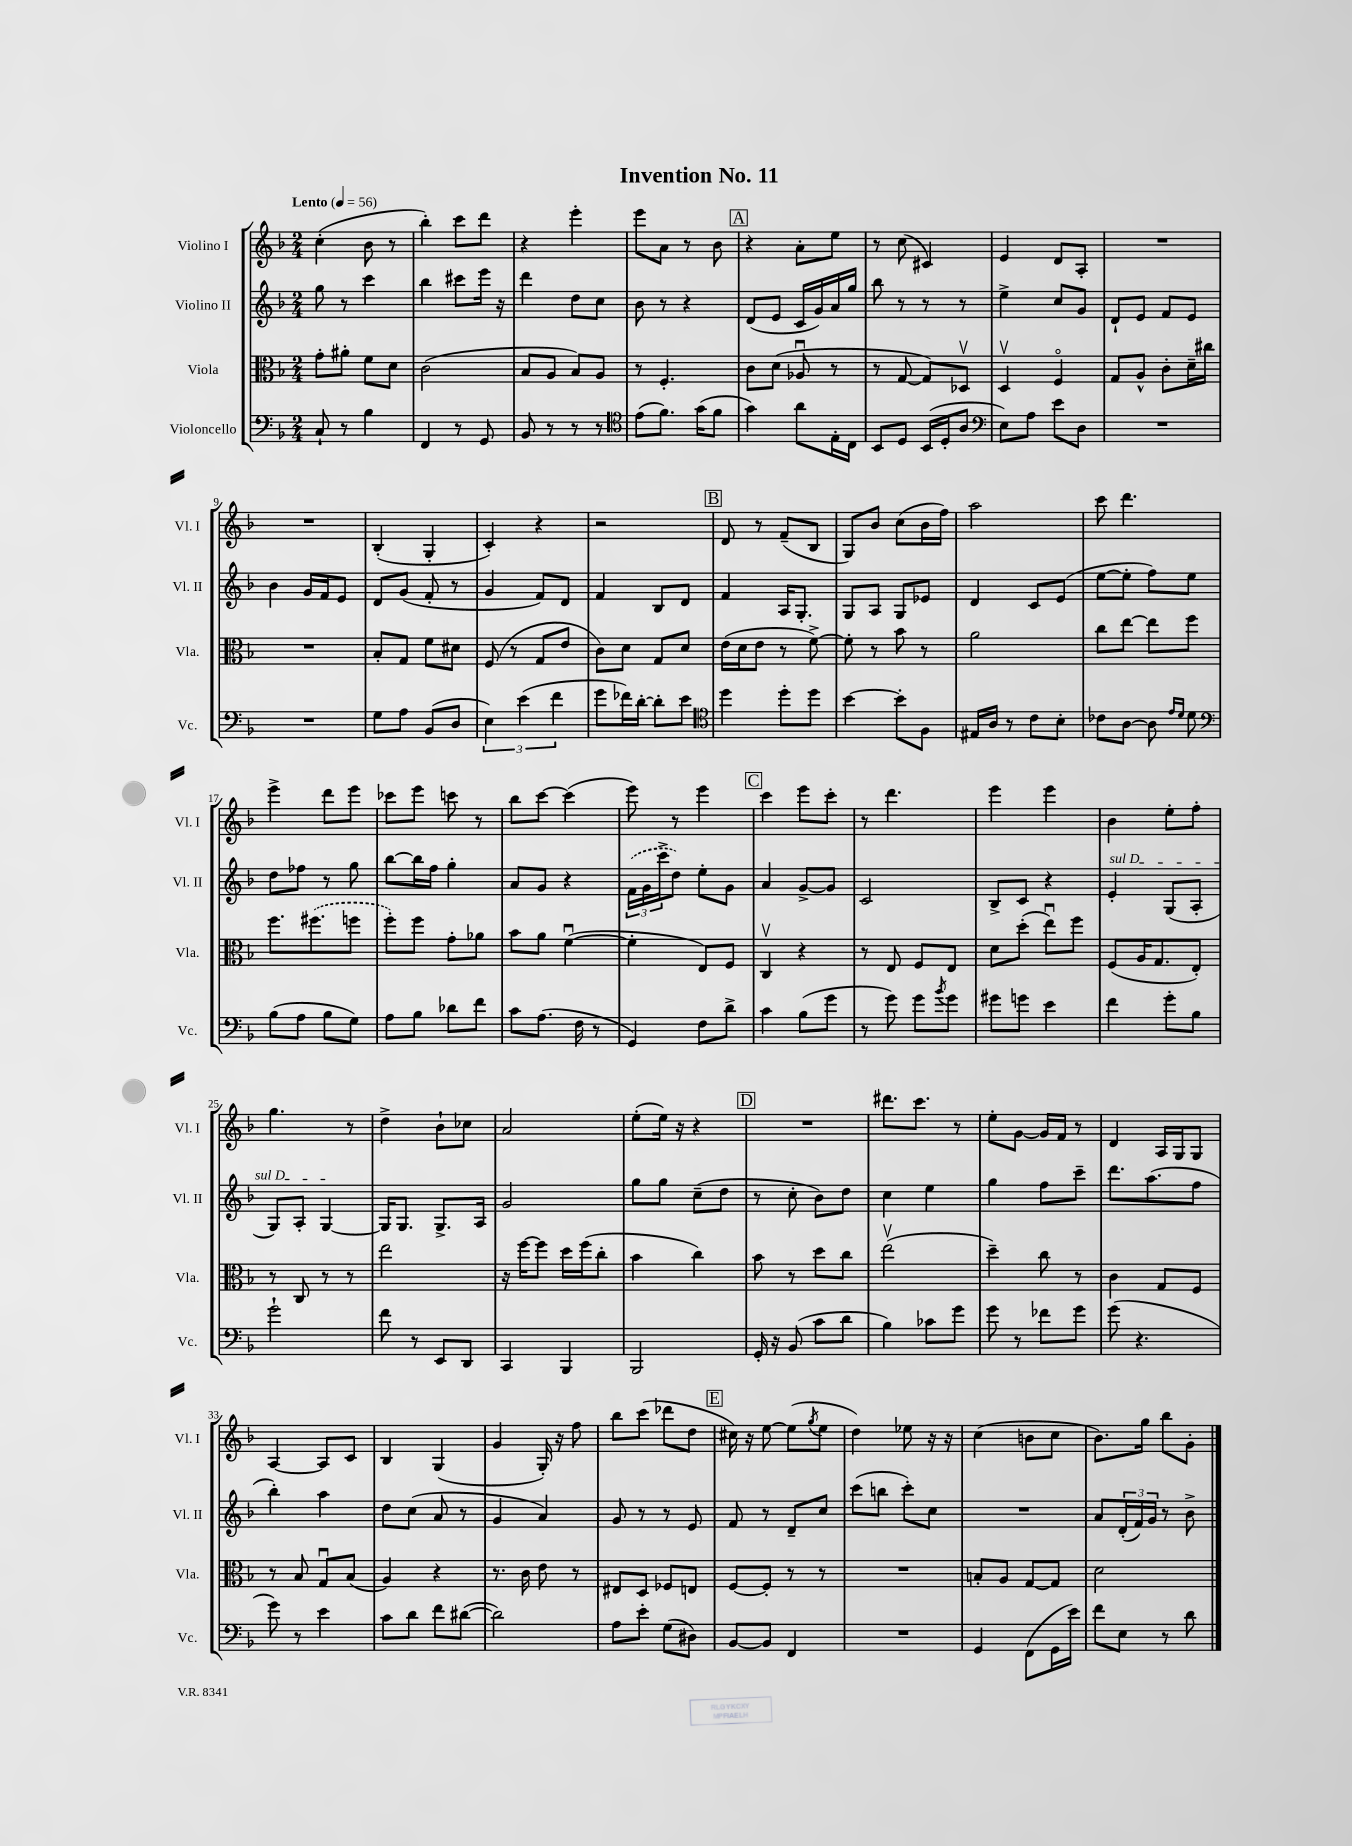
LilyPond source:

\header { title = "Invention No. 11" }
<<
\new StaffGroup <<
\new Staff = "s0" \with { instrumentName = "Violino I" shortInstrumentName = "Vl. I" } {
    \clef treble \key f \major \numericTimeSignature \time 2/4 \tempo "Lento" 4 = 56
    c''4-.( bes'8 r8 |
    bes''4-.) c'''8 d'''8 |
    r4 e'''4-. |
    e'''8 a'8 r8 bes'8 |
    \mark \markup { \box "A" } r4 a'8-. e''8 |
    r8 c''8( cis'4) |
    e'4 d'8 a8-. |
    R2 |
    R2 |
    bes4-.( g4-. |
    c'4-.) r4 |
    r2 |
    \mark \markup { \box "B" } d'8 r8 f'8--( bes8 |
    g8) bes'8 c''8( bes'16 f''16) |
    a''2 |
    c'''8 d'''4. |
    e'''4-> d'''8 e'''8 |
    ces'''8 e'''8 c'''8 r8 |
    bes''8 c'''8~ c'''4( |
    e'''8) r8 e'''4 |
    \mark \markup { \box "C" } c'''4 e'''8 c'''8-. |
    r8 d'''4. |
    e'''4 e'''4 |
    bes'4 e''8-. f''8-. |
    g''4. r8 |
    d''4-> bes'8-! ces''8 |
    a'2 |
    e''8-.( e''16) r16 r4 |
    \mark \markup { \box "D" } R2 |
    dis'''8. c'''8. r8 |
    e''8-. g'8~ g'16 f'16 r8 |
    d'4 a16 g16 g8 |
    a4~ a8 c'8 |
    bes4 g4( |
    g'4 g16-.) r16 f''8 |
    bes''8 c'''8( des'''8 d''8 |
    \mark \markup { \box "E" } cis''16) r16 e''8~ e''8( \acciaccatura { g''8 } e''8 |
    d''4) ees''8 r16 r16 |
    c''4( b'8 c''8 |
    bes'8.) g''16 bes''8 g'8-. \bar "|." |
}
\new Staff = "s1" \with { instrumentName = "Violino II" shortInstrumentName = "Vl. II" } {
    \clef treble \key f \major \numericTimeSignature \time 2/4
    g''8 r8 c'''4 |
    bes''4 cis'''8 e'''16 r16 |
    d'''4 d''8 c''8 |
    bes'8 r8 r4 |
    \mark \markup { \box "A" } d'8( e'8 c'16 g'16) a'16 g''16 |
    bes''8 r8 r8 r8 |
    e''4-> c''8 g'8 |
    d'8-! e'8 f'8 e'8 |
    bes'4 g'16 f'16 e'8 |
    d'8 g'8( f'8-. r8 |
    g'4 f'8) d'8 |
    f'4 bes8 d'8 |
    \mark \markup { \box "B" } f'4 a16 g8.-. |
    g8 a8 g8 ees'8 |
    d'4 c'8 e'8( |
    e''8~ e''8-. f''8) e''8 |
    d''8 fes''8 r8 g''8 |
    bes''8~ bes''16 f''16 g''4-. |
    a'8 g'8 r4 |
    \tuplet 3/2 { \once \slurDashed f'16( g'16 c'''16-> } d''8) e''8-. g'8 |
    \mark \markup { \box "C" } a'4 g'8~-> g'8 |
    c'2 |
    bes8-> c'8 r4 |
    \once \override TextSpanner.bound-details.left.text = \markup { \italic "sul D" } e'4-.\startTextSpan g8( a8-. |
    g8) a8-. g4~\stopTextSpan |
    g16 g8. g8.-> a16 |
    g'2 |
    g''8 g''8 c''8--( d''8 |
    \mark \markup { \box "D" } r8 c''8-. bes'8) d''8 |
    c''4 e''4 |
    g''4 f''8 c'''8-- |
    d'''8. a''8.( f''8 |
    bes''4-.) a''4 |
    d''8 c''8( a'8 r8 |
    g'4 a'4) |
    g'8 r8 r8 e'8 |
    \mark \markup { \box "E" } f'8 r8 d'8-- c''8 |
    c'''8( b''8 c'''8-.) c''8 |
    R2 |
    a'8 \tuplet 3/2 { d'16-.( f'16) g'16 } r8 bes'8-> \bar "|." |
}
\new Staff = "s2" \with { instrumentName = "Viola" shortInstrumentName = "Vla." } {
    \clef alto \key f \major \numericTimeSignature \time 2/4
    g'8-. ais'8-. f'8 d'8 |
    c'2( |
    bes8 a8 bes8) a8 |
    r8 f4.-. |
    \mark \markup { \box "A" } c'8 d'8( aes8\downbow r8 |
    r8 g8~ g8) des8\upbow |
    d4\upbow f4\flageolet |
    g8 a8-^ c'8-. d'16-- cis''16 |
    R2 |
    bes8-. g8 f'8 dis'8 |
    f8( r8 g8 e'8 |
    c'8) d'8 g8 d'8 |
    \mark \markup { \box "B" } e'16( d'16 e'8 r8 f'8~->) |
    f'8-. r8 bes'8 r8 |
    a'2 |
    c''8 e''8~ e''8 f''8 |
    f''8. \once \slurDashed fis''8.( f''8 |
    f''8-.) f''8 g'8-. aes'8 |
    bes'8 a'8 f'4~\downbow( |
    f'4-. e8) f8 |
    \mark \markup { \box "C" } c4\upbow r4 |
    r8 e8 f8 e8 |
    d'8 d''8-.( e''8\downbow) f''8 |
    f8( a16 g8. e8-.) |
    r8 c8 r8 r8 |
    e''2 |
    r16 f''16~ f''8 d''16 f''16( c''8-. |
    bes'4 c''4) |
    \mark \markup { \box "D" } bes'8 r8 d''8 c''8 |
    e''2\upbow( |
    d''4--) c''8 r8 |
    c'4 g8 f8 |
    r8 bes8 g8\downbow bes8( |
    a4) r4 |
    r8. c'16 e'8 r8 |
    eis8 d8 fes8 e8 |
    \mark \markup { \box "E" } f8~ f8-. r8 r8 |
    R2 |
    b8-. a8 g8~ g8 |
    d'2 \bar "|." |
}
\new Staff = "s3" \with { instrumentName = "Violoncello" shortInstrumentName = "Vc." } {
    \clef bass \key f \major \numericTimeSignature \time 2/4
    c8-! r8 bes4 |
    f,4 r8 g,8 |
    bes,8 r8 r8 r8 |
    \clef tenor e'8( f'8.) g'16( f'8 |
    \mark \markup { \box "A" } g'4) a'8 e16-. c16 |
    bes,8 d8 bes,16( d16-. a8 |
    \clef bass e8) a8 e'8 d8 |
    R2 |
    R2 |
    g8 a8 bes,8( d8 |
    \tuplet 3/2 { e4) e'4( f'4 } |
    g'8 fes'16) d'16~-. d'8-. e'8 |
    \mark \markup { \box "B" } \clef tenor d''4 d''8-. d''8 |
    bes'4~ bes'8-. f8 |
    eis16 a16 r8 c'8 bes8-. |
    ces'8 a8~ a8 \grace { e'16 d'16 } d'8 |
    \clef bass bes8( a8 bes8 g8) |
    a8 bes8 des'8 f'8 |
    c'8 a8.( f16 r8 |
    g,4) f8 d'8-> |
    \mark \markup { \box "C" } c'4 bes8( g'8 |
    r8 g'8) g'8 \acciaccatura { bes'8 } g'8 |
    gis'8 g'8 e'4 |
    f'4 g'8-. bes8 |
    g'2-! |
    f'8 r8 e,8 d,8 |
    c,4 bes,,4 |
    bes,,2 |
    \mark \markup { \box "D" } g,16-. r16 bes,8( c'8 d'8 |
    bes4) ces'8 g'8 |
    g'8 r8 fes'8 g'8 |
    g'8( r4. |
    g'8) r8 e'4 |
    c'8 d'8 f'8 dis'8~( |
    dis'2) |
    a8 e'8-. g8( dis8) |
    \mark \markup { \box "E" } bes,8~ bes,8 f,4 |
    R2 |
    g,4 f,8( g,16 e'16) |
    f'8 e8 r8 d'8 \bar "|." |
}
>>
>>
